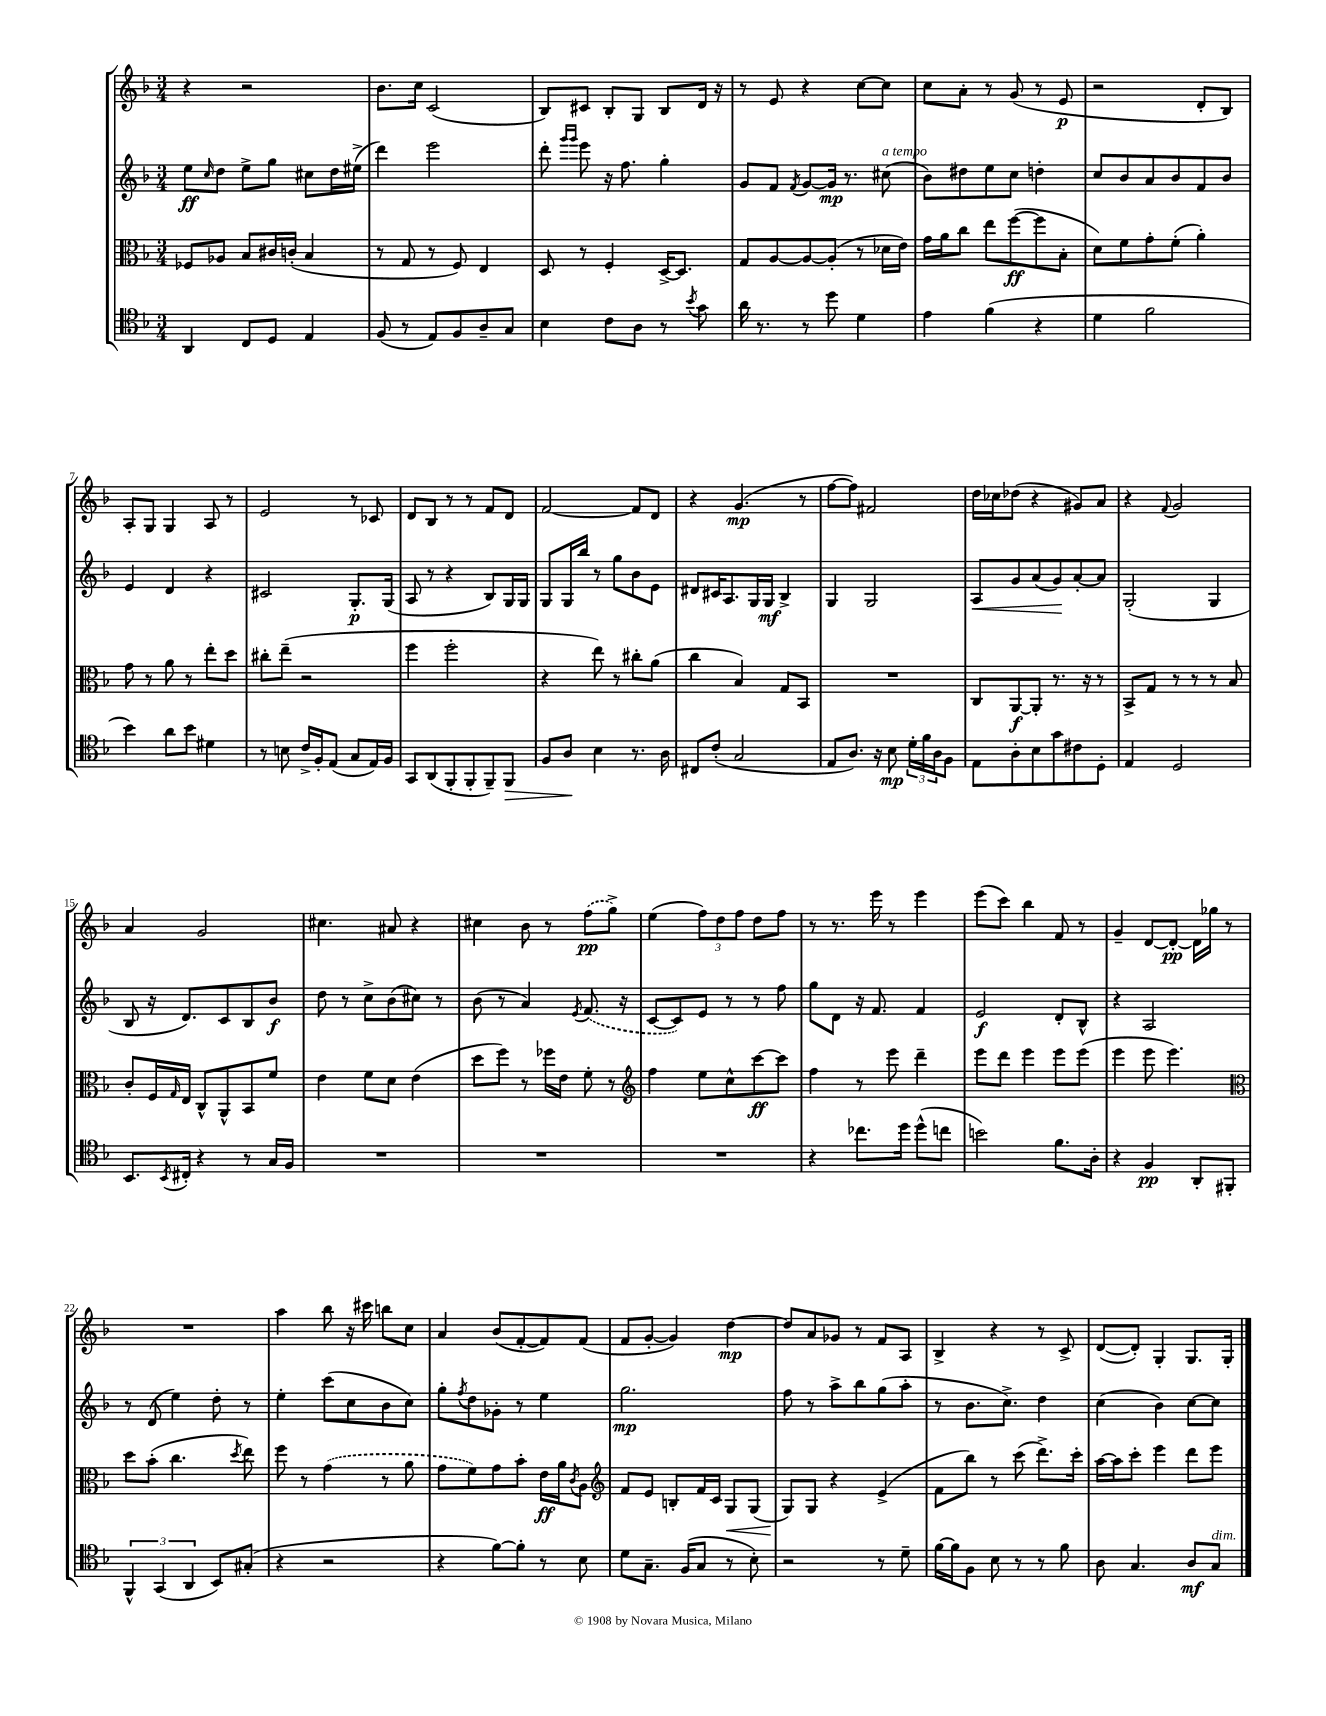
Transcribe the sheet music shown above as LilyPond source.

<<
\new StaffGroup <<
\new Staff = "s0" {
    \clef treble \key f \major \numericTimeSignature \time 3/4
    r4 r2 |
    bes'8. c''16 c'2( |
    bes8) cis'8 bes8-. g8 bes8 d'16 r16 |
    r8 e'8 r4 c''8~ c''8 |
    c''8 a'8-. r8 g'8( r8 e'8\p |
    r2 d'8-. bes8) |
    a8-. g8 g4 a8 r8 |
    e'2 r8 ces'8 |
    d'8 bes8 r8 r8 f'8 d'8 |
    f'2~ f'8 d'8 |
    r4 g'4.\mp( r8 |
    f''8~ f''8) fis'2 |
    d''16 ces''16 des''8( r4 gis'8) a'8 |
    r4 \appoggiatura { f'8 } g'2 |
    a'4 g'2 |
    cis''4. ais'8 r4 |
    cis''4 bes'8 r8 \once \slurDashed f''8\pp( g''8->) |
    e''4( \tuplet 3/2 { f''8) d''8 f''8 } d''8 f''8 |
    r8 r8. e'''16 r8 e'''4 |
    e'''8( c'''8) bes''4 f'8 r8 |
    g'4-- d'8~ d'8~-.\pp d'16 ges''16 r8 |
    R2. |
    a''4 bes''8 r16 cis'''16 b''8 c''8 |
    a'4 bes'8( f'8~-. f'8) f'8( |
    f'8 g'8~-. g'4) d''4~\mp |
    d''8 a'8 ges'8 r8 f'8 a8 |
    bes4-> r4 r8 c'8-> |
    d'8~( d'8-.) g4-. g8. g16-. \bar "|." |
}
\new Staff = "s1" {
    \clef treble \key f \major \numericTimeSignature \time 3/4
    e''8\ff \grace { c''16 } d''8 e''8-> g''8 cis''8 d''16 eis''16->( |
    d'''4) e'''2 |
    d'''8-. \grace { g'''16 g'''16 } e'''8 r16 f''8. g''4-. |
    g'8 f'8 \acciaccatura { f'8 } g'8~ g'16\mp r8. cis''8^\markup { \italic "a tempo" }( |
    bes'8) dis''8 e''8 c''8 d''4-. |
    c''8 bes'8 a'8 bes'8 f'8 bes'8 |
    e'4 d'4 r4 |
    cis'2 g8.-.\p g16( |
    a8 r8 r4 bes8) g16 g16 |
    g8 g16 bes''16 r8 g''8 bes'8 e'8 |
    dis'8 cis'16 a8. g16 g16\mf bes4-> |
    g4 g2 |
    a8\< g'8 a'8( g'8\!) a'8~-. a'8 |
    g2-.( g4 |
    bes8 r16 d'8.) c'8 bes8 bes'8\f |
    d''8 r8 c''8-> bes'8( cis''8) r8 |
    bes'8( r8 a'4) \acciaccatura { e'8 } \once \slurDashed f'8.( r16 |
    c'8~ c'8) e'8 r8 r8 f''8 |
    g''8 d'8 r16 f'8. f'4 |
    e'2\f d'8-. bes8-^ |
    r4 a2 |
    r8 d'8( e''4) d''8-. r8 |
    e''4-. c'''8( c''8 bes'8 c''8) |
    g''8-. \acciaccatura { f''8 } d''8 ges'8-. r8 e''4 |
    g''2.\mp |
    f''8 r8 a''8-> bes''8 g''8( a''8-. |
    r8 bes'8. c''8.->) d''4 |
    c''4( bes'4) c''8~ c''8 \bar "|." |
}
\new Staff = "s2" {
    \clef alto \key f \major \numericTimeSignature \time 3/4
    fes8 aes8 bes8 cis'16 c'16-.( bes4 |
    r8 g8 r8 f8) e4 |
    d8 r8 f4-. d16~-> d8. |
    g8 a8~ a8~ a8-.( r8 des'16 e'16) |
    g'16 a'16 c''8 e''8 f''8~\ff( f''8 bes8-. |
    d'8) f'8 g'8-. f'8-.( a'4-.) |
    g'8 r8 a'8 r8 e''8-. d''8 |
    cis''8-. e''8--( r2 |
    f''4 f''2-. |
    r4 e''8) r8 cis''8-. a'8( |
    c''4 bes4) g8 bes,8 |
    R2. |
    c8 a,8~\f a,8-. r8. r16 r8 |
    bes,8-> g8 r8 r8 r8 bes8 |
    c'8-. f16 \grace { g16 } e16 c8-^ a,8-^ bes,8 f'8 |
    e'4 f'8 d'8 e'4( |
    d''8 f''8) r8 fes''16 e'16 f'8-. r8 |
    \clef treble f''4 e''8 c''8-^ c'''8~\ff c'''8 |
    f''4 r8 e'''8 d'''4-- |
    e'''8 d'''8 e'''4 e'''8 e'''8( |
    e'''4 e'''8 e'''4.) |
    \clef alto d''8 bes'8-.( c''4. \acciaccatura { d''8 } e''8) |
    f''8 r8 \once \slurDashed g'4( r8 a'8 |
    g'8 f'8) g'8 bes'8-. e'16\ff a'16 \acciaccatura { c'8 } a8 |
    \clef treble f'8 e'8 b8-. f'16 c'16 g8\< g8( |
    g8\!) g8 r4 e'4->( |
    f'8 bes''8) r8 c'''8( d'''8.->) c'''16-. |
    a''16~ a''16 c'''8-. e'''4 d'''8 e'''8 \bar "|." |
}
\new Staff = "s3" {
    \clef tenor \key f \major \numericTimeSignature \time 3/4
    a,4 c8 d8 e4 |
    f8( r8 e8) f8 a8-- g8 |
    bes4 c'8 a8 r8 \acciaccatura { bes'8 } g'8 |
    a'16 r8. r8 d''8 d'4 |
    e'4 f'4( r4 |
    d'4 f'2 |
    bes'4) a'8 bes'8 dis'4 |
    r8 b8 c'16-> f16-. e8( g8 e16) f16 |
    g,8 a,8( f,8-. f,8-. f,8--) f,8\> |
    f8 a8\! bes4 r8. a16 |
    cis8 c'8-.( g2 |
    e8 a8.) r16 bes8\mp \tuplet 3/2 { d'16-. f'16 a16 } f8 |
    e8 a8-. bes8 g'8 cis'8 d8-. |
    e4 d2 |
    bes,8. \acciaccatura { bes,8 } cis16-. r4 r8 g16 f16 |
    R2. |
    R2. |
    R2. |
    r4 ces''8. d''16 d''8-^( c''8 |
    b'2) f'8. a16-. |
    r4 f4\pp a,8-. fis,8-. |
    \tuplet 3/2 { f,4-^ g,4( a,4 } bes,8) gis8-.( |
    r4 r2 |
    r4 f'8~) f'8-. r8 bes8 |
    d'8 g8.-- f16( g8 r8 bes8-.) |
    r2 r8 d'8-- |
    f'16~ f'16 f8 bes8 r8 r8 f'8 |
    a8 g4. a8\mf g8^\markup { \italic "dim." } \bar "|." |
}
>>
>>
